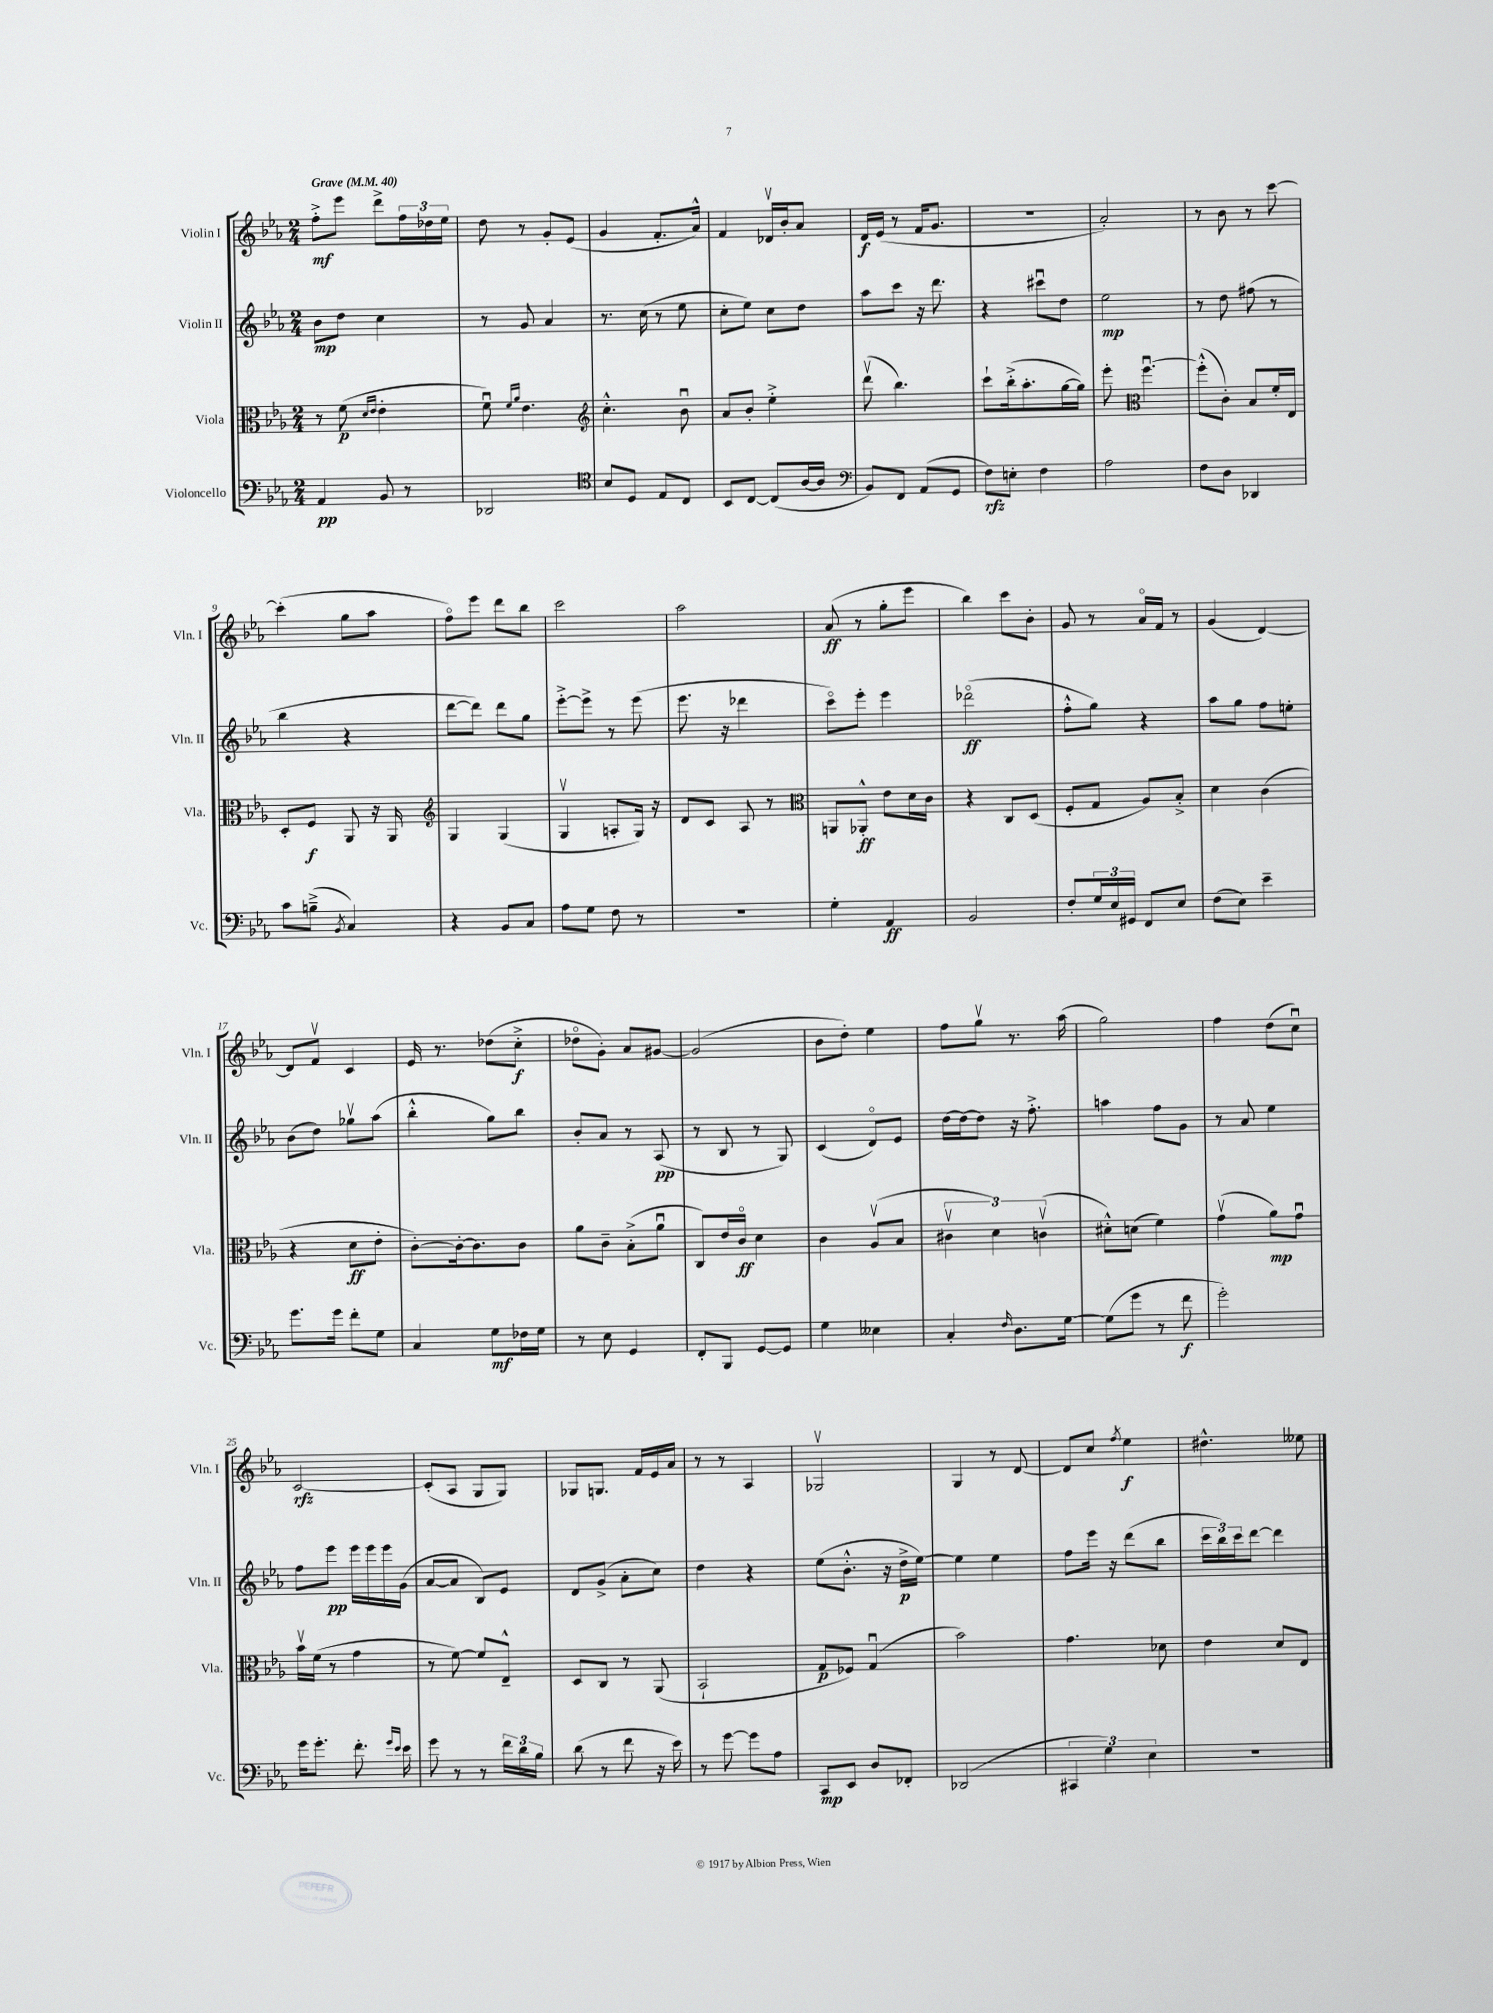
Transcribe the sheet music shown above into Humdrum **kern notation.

**kern	**dynam	**kern	**dynam	**kern	**dynam	**kern	**dynam
*part4	*part4	*part3	*part3	*part2	*part2	*part1	*part1
*staff4	*staff4	*staff3	*staff3	*staff2	*staff2	*staff1	*staff1
*I"Violoncello	*	*I"Viola	*	*I"Violin II	*	*I"Violin I	*
*I'Vc.	*	*I'Vla.	*	*I'Vln. II	*	*I'Vln. I	*
*clefF4	*	*clefC3	*	*clefG2	*	*clefG2	*
*k[b-e-a-]	*	*k[b-e-a-]	*	*k[b-e-a-]	*	*k[b-e-a-]	*
*M2/4	*	*M2/4	*	*M2/4	*	*M2/4	*
*MM40	*	*MM40	*	*MM40	*	*MM40	*
=1	=1	=1	=1	=1	=1	=1	=1
!	!	!	!	!	!	!LO:TX:a:B:t=Grave	!
4AA-/	pp	8r	.	8b-\L	mp	8ff'^\L	mf
.	.	(8f\	p	8dd\J	.	8eee-\J	.
.	.	16qqd/LL	.	.	.	.	.
.	.	16qqe-/JJ	.	.	.	.	.
8BB-/	.	4e-'\	.	4cc\	.	8ddd^\L	.
8r	.	.	.	.	.	24ff\L	.
.	.	.	.	.	.	24dd-X\	.
.	.	.	.	.	.	24ee-\JJ	.
=2	=2	=2	=2	=2	=2	=2	=2
2DD-X/	.	8fu\)	.	8r	.	8dd\	.
.	.	16qqf/LL	.	.	.	.	.
.	.	16qqa-/JJ	.	.	.	.	.
.	.	4.e-\	.	8g/	.	8r	.
.	.	.	.	4a-/	.	8g'/L	.
.	.	.	.	.	.	(8e-/J	.
=3	=3	=3	=3	=3	=3	=3	=3
*clefC4	*	*clefG2	*	*	*	*	*
8B-/L	.	4.cc'^^\	.	8.r	.	4g/	.
8D/J	.	.	.	.	.	.	.
.	.	.	.	(16cc\	.	.	.
8E-/L	.	.	.	8r	.	8.f'/L	.
8C/J	.	8b-u\	.	8ee-\	.	.	.
.	.	.	.	.	.	16a-^^/Jk)	.
=4	=4	=4	=4	=4	=4	=4	=4
8BB-/L	.	8a-/L	.	8cc'\L	.	4f/	.
[8C/J	.	8b-'/J	.	8ee-\J)	.	.	.
(8C/L]	.	4ee-'^\	.	8cc\L	.	16d-Xv/LL	.
.	.	.	.	.	.	16b-'/J	.
[16A-/L	.	.	.	8dd\J	.	8a-/J	.
16A-/JJ]	.	.	.	.	.	.	.
=5	=5	=5	=5	=5	=5	=5	=5
*clefF4	*	*	*	*	*	*	*
8BB-/L)	.	(8dddv\	.	8aa-\L	.	16d/LL	f
.	.	.	.	.	.	(16e-/JJ	.
8FF/J	.	4.bb-\)	.	8ccc\J	.	8r	.
(8AA-/L	.	.	.	16r	.	16f/KL	.
.	.	.	.	8.ddd\	.	8.g/J	.
8GG/J	.	.	.	.	.	.	.
=6	=6	=6	=6	=6	=6	=6	=6
8F\L)	rfz	8ccc`\L	.	4r	.	2r	.
8En'\J	.	(16bb-'^\k	.	.	.	.	.
.	.	8.aa-'\	.	.	.	.	.
4F\	.	.	.	8ccc#Xu\L	.	.	.
.	.	[16gg\L	.	8dd\J	.	.	.
.	.	16gg\JJ])	.	.	.	.	.
=7	=7	=7	=7	=7	=7	=7	=7
2A-\	.	8eee-'\	.	2ee-\	mp	2a-'/)	.
*	*	*clefC3	*	*	*	*	*
.	.	[4.ffu\	.	.	.	.	.
=8	=8	=8	=8	=8	=8	=8	=8
8F\L	.	(8ff'^^\L]	.	8r	.	8r	.
8D\J	.	8c'\J)	.	8dd\	.	8b-\	.
4DD-X/	.	8B-/L	.	(8ff#X\	.	8r	.
.	.	16f'/L	.	8r	.	[8ccc\	.
.	.	16E-/JJ	.	.	.	.	.
!!LO:LB:g=z
=9	=9	=9	=9	=9	=9	=9	=9
8c\L	.	8D'/L	.	4bb-\	.	(4ccc'\]	.
(8Bn~^\J	.	8F/J	f	.	.	.	.
8qBB-/	.	.	.	.	.	.	.
4C/)	.	8AA-/	.	4r	.	8gg\L	.
.	.	16r	.	.	.	8aa-\J	.
.	.	16AA-/	.	.	.	.	.
=10	=10	=10	=10	=10	=10	=10	=10
*	*	*clefG2	*	*	*	*	*
4r	.	4G/	.	[8ddd\L	.	8ff\L)	.
.	.	.	.	8ddd\J])	.	8eee-\J	.
8BB-/L	.	(4G/	.	8ddd\L	.	8ddd\L	.
8C/J	.	.	.	8gg\J	.	8bb-\J	.
=11	=11	=11	=11	=11	=11	=11	=11
8A-\L	.	4Gv/	.	[8eee-'^\L	.	2ccc\	.
8G\J	.	.	.	8eee-^\J]	.	.	.
8F\	.	8An'/L	.	8r	.	.	.
8r	.	16G/Jk)	.	(8eee-\	.	.	.
.	.	16r	.	.	.	.	.
=12	=12	=12	=12	=12	=12	=12	=12
2r	.	8d/L	.	8.eee-\	.	2aa-\	.
.	.	8c/J	.	.	.	.	.
.	.	.	.	16r	.	.	.
.	.	8A-/	.	4ddd-X\	.	.	.
.	.	8r	.	.	.	.	.
=13	=13	=13	=13	=13	=13	=13	=13
*	*	*clefC3	*	*	*	*	*
4G'\	.	8AAn/L	.	8ccc\L)	.	(8a-/	ff
.	.	8AA-X'^^/J	ff	8eee-'\J	.	8r	.
4AA-/	ff	8e-\L	.	4eee-\	.	8gg'\L	.
.	.	16d\L	.	.	.	8eee-\J	.
.	.	16c\JJ	.	.	.	.	.
=14	=14	=14	=14	=14	=14	=14	=14
2BB-/	.	4r	.	(2ddd-X\	ff	4bb-\)	.
.	.	8C/L	.	.	.	8ccc\L	.
.	.	(8D/J	.	.	.	8b-'\J	.
=15	=15	=15	=15	=15	=15	=15	=15
8F'/L	.	8F'/L	.	8ff'^^\L	.	8g/	.
24G/L	.	8G/J	.	8gg\J)	.	8r	.
24E-/	.	.	.	.	.	.	.
24GG#X/JJ	.	.	.	.	.	.	.
8FF/L	.	8A-/L)	.	4r	.	16a-/LL	.
.	.	.	.	.	.	16f/JJ	.
8E-/J	.	8B-'^/J	.	.	.	8r	.
=16	=16	=16	=16	=16	=16	=16	=16
(8F\L	.	4d\	.	8aa-\L	.	(4g/	.
8E-\J)	.	.	.	8gg\J	.	.	.
4e-~\	.	(4c\	.	8ff\L	.	[4d/)	.
.	.	.	.	8een'\J	.	.	.
!!LO:LB:g=z
=17	=17	=17	=17	=17	=17	=17	=17
8.g\L	.	4r	.	(8b-\L	.	8d/L]	.
.	.	.	.	8dd\J)	.	8fv/J	.
16g\Jk	.	.	.	.	.	.	.
8f'\L	.	8d\L	ff	8gg-Xv\L	.	4c/	.
8G\J	.	8e-'\J	.	(8aa-\J	.	.	.
=18	=18	=18	=18	=18	=18	=18	=18
4C/	.	[8c'\L)	.	4bb-'^^\	.	16e-/	.
.	.	.	.	.	.	8.r	.
.	.	16c'\k_	.	.	.	.	.
.	.	8.c\]	.	.	.	.	.
8G\L	mf	.	.	8gg\L)	.	(8dd-X\L	.
16F-X\L	.	8c\J	.	8bb-\J	.	8cc'^\J	f
16G\JJ	.	.	.	.	.	.	.
=19	=19	=19	=19	=19	=19	=19	=19
8r	.	8a-\L	.	8b-'/L	.	8dd-X\L	.
8E-\	.	8c~\J	.	8a-/J	.	8g'\J)	.
4GG/	.	(8B-'^\L	.	8r	.	8a-/L	.
.	.	8a-u\J	.	(8A-/	pp	[8g#X/J	.
=20	=20	=20	=20	=20	=20	=20	=20
8FF'/L	.	8C/L)	.	8r	.	(2g#/]	.
8BBB-/J	.	16e-/L	.	8B-/	.	.	.
.	.	16c/JJ	ff	.	.	.	.
[8GG/L	.	4d\	.	8r	.	.	.
8GG/J]	.	.	.	8G/)	.	.	.
=21	=21	=21	=21	=21	=21	=21	=21
4G\	.	4c\	.	(4c/	.	8b-\L	.
.	.	.	.	.	.	8dd'\J)	.
4E--X\	.	(8A-v/L	.	8d/L)	.	4ee-\	.
.	.	8B-/J	.	8e-/J	.	.	.
=22	=22	=22	=22	=22	=22	=22	=22
4C'/	.	6c#Xv\	.	[16dd\LL	.	8ff\L	.
.	.	.	.	16dd\J_	.	.	.
.	.	.	.	8dd\J]	.	8ggv\J	.
.	.	6d\)	.	.	.	.	.
16qqF/	.	.	.	.	.	.	.
8.D\L	.	.	.	16r	.	8.r	.
.	.	.	.	8.ff'^\	.	.	.
.	.	(6cnv\	.	.	.	.	.
[16G\Jk	.	.	.	.	.	(16aa-\	.
=23	=23	=23	=23	=23	=23	=23	=23
(8G\L]	.	8d#X'^^\L)	.	4aan\	.	2gg\)	.
8g\J	.	(8dn\J	.	.	.	.	.
8r	.	4f\)	.	8ff\L	.	.	.
8f\	f	.	.	8g\J	.	.	.
=24	=24	=24	=24	=24	=24	=24	=24
2g'\)	.	(4gv\	.	8r	.	4ff\	.
.	.	.	.	8a-/	.	.	.
.	.	8a-\L)	mp	4ee-\	.	(8dd\L	.
.	.	8gu\J	.	.	.	8ccu\J)	.
!!LO:LB:g=z
=25	=25	=25	=25	=25	=25	=25	=25
16g\KL	.	16b-v\LL	.	8ff\L	.	[2c/	rfz
8.g'\J	.	(16f\JJ	.	.	.	.	.
.	.	8r	.	8eee-\J	pp	.	.
8.f'\	.	4g\	.	16eee-\LL	.	.	.
.	.	.	.	16eee-\	.	.	.
.	.	.	.	16eee-\	.	.	.
16qqg/LL	.	.	.	.	.	.	.
16qqe-/JJ	.	.	.	.	.	.	.
16e-\	.	.	.	(16g\JJ	.	.	.
=26	=26	=26	=26	=26	=26	=26	=26
8g\	.	8r	.	[8a-/L	.	(8c'/L]	.
8r	.	[8f\)	.	8a-/J]	.	8A-/J	.
8r	.	8f/L]	.	8B-/L)	.	8G/L	.
24f\LL	.	8E-~^^/J	.	8e-/J	.	8G/J)	.
24d\	.	.	.	.	.	.	.
24B-\JJ	.	.	.	.	.	.	.
=27	=27	=27	=27	=27	=27	=27	=27
(8d\	.	8D/L	.	8d/L	.	8G-X/L	.
8r	.	8C/J	.	(8g^/J	.	8.Gn/J	.
8f\	.	8r	.	8a-'\L	.	.	.
.	.	.	.	.	.	16f/LL	.
16r	.	(8AA-/	.	8cc\J)	.	16e-/	.
16e-\)	.	.	.	.	.	16a-/JJ	.
=28	=28	=28	=28	=28	=28	=28	=28
8r	.	2BB-`/	.	4dd\	.	8r	.
[8g\	.	.	.	.	.	8r	.
8g\L]	.	.	.	4r	.	4A-/	.
8A-\J	.	.	.	.	.	.	.
=29	=29	=29	=29	=29	=29	=29	=29
8CC/L	mp	8G/L	p	(8ee-\L	.	2G-Xv/	.
8EE-/J	.	8F-X/J)	.	8.b-'^^\J	.	.	.
8D/L	.	(4Gu/	.	.	.	.	.
.	.	.	.	16r	.	.	.
8FF-X'/J	.	.	.	16dd^\LL	p	.	.
.	.	.	.	[16ee-\JJ)	.	.	.
=30	=30	=30	=30	=30	=30	=30	=30
(2DD-X/	.	2b-\)	.	4ee-\]	.	4G/	.
.	.	.	.	4ee-\	.	8r	.
.	.	.	.	.	.	[8d/	.
=31	=31	=31	=31	=31	=31	=31	=31
6CC#X/	.	4.g\	.	8ff\L	.	8d/L]	.
.	.	.	.	16eee-\Jk	.	8cc/J	.
6G\)	.	.	.	.	.	.	.
.	.	.	.	16r	.	.	.
.	.	.	.	.	.	8qff/	.
.	.	.	.	(8ddd\L	.	4ee-\	f
6E-\	.	.	.	.	.	.	.
.	.	8d-X\	.	8bb-\J	.	.	.
=32	=32	=32	=32	=32	=32	=32	=32
2r	.	4e-\	.	24ccc\LL	.	4.dd#X^^\	.
.	.	.	.	24bb-\)	.	.	.
.	.	.	.	24ccc\J	.	.	.
.	.	.	.	[8ddd\J	.	.	.
.	.	8d/L	.	4ddd\]	.	.	.
.	.	8E-/J	.	.	.	8ee--X\	.
==	==	==	==	==	==	==	==
*-	*-	*-	*-	*-	*-	*-	*-
